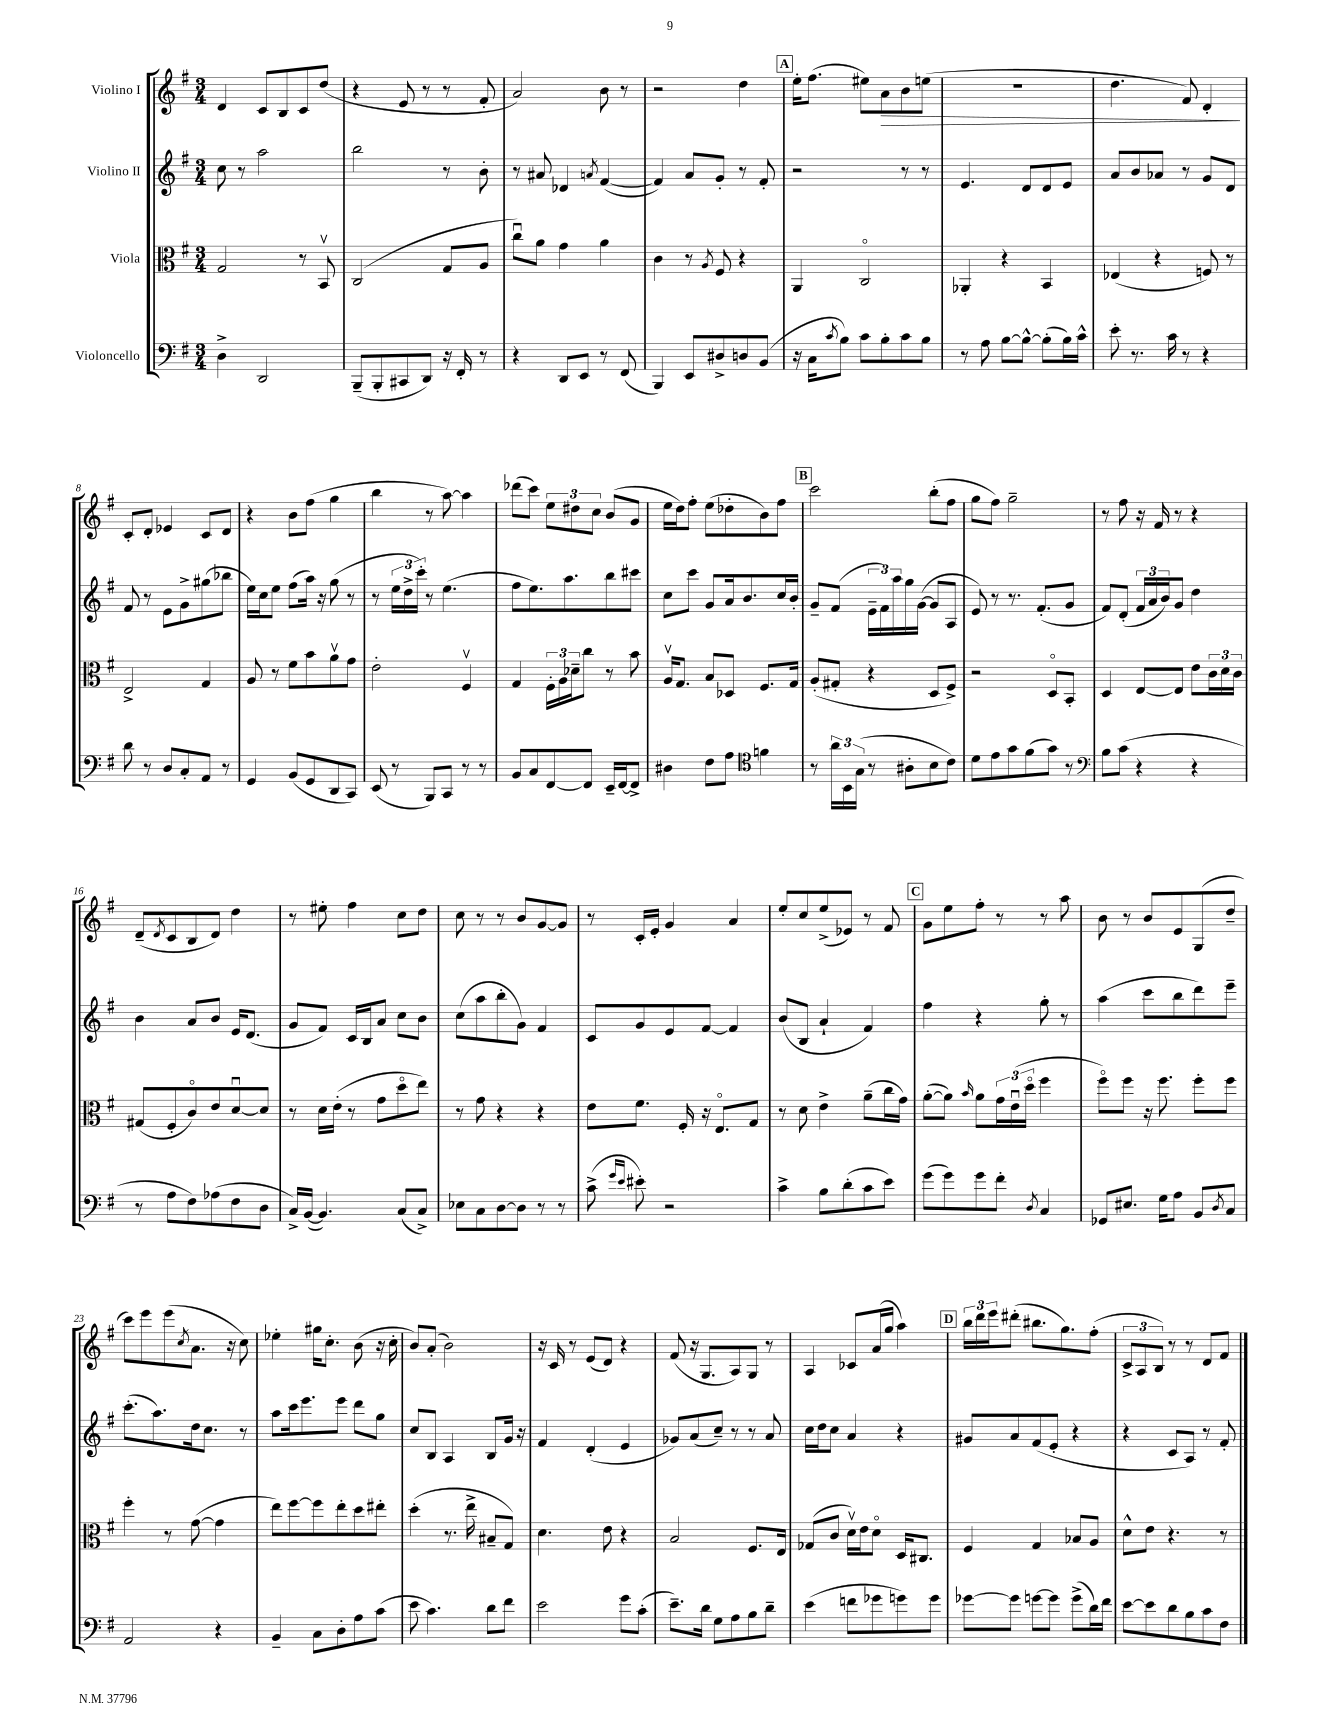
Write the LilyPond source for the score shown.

<<
\new StaffGroup <<
\new Staff = "s0" \with { instrumentName = "Violino I" } {
    \clef treble \key g \major \numericTimeSignature \time 3/4
    d'4 c'8 b8 c'8 d''8( |
    r4 e'8 r8 r8 fis'8-. |
    a'2) b'8 r8 |
    r2 d''4 |
    \mark \markup { \box "A" } e''16-. fis''8.( eis''8) a'8\> b'8 e''8( |
    R2. |
    d''4. fis'8) d'4-.\! |
    c'8-. d'8-. ees'4 c'8 d'8 |
    r4 b'8 fis''8( g''4 |
    b''4 r8 a''8~) a''4 |
    des'''8( c'''8) \tuplet 3/2 { e''8 dis''8 c''8 } b'8( g'8 |
    e''16 d''16) fis''8-. e''8( des''8-. b'8) fis''8 |
    \mark \markup { \box "B" } c'''2 b''8-.( fis''8 |
    g''8 fis''8) g''2-- |
    r8 fis''8 r16 fis'16 r8 r4 |
    d'8--( \acciaccatura { d'8 } c'8 b8 d'8) d''4 |
    r8 eis''8-. fis''4 c''8 d''8 |
    c''8 r8 r8 b'8 g'8~ g'8 |
    r8 c'16-. e'16-. g'4 a'4 |
    e''8-. c''8 e''8->( ees'8) r8 fis'8 |
    \mark \markup { \box "C" } g'8 e''8 fis''8-. r8 r8 a''8 |
    b'8 r8 b'8 e'8 g8( d''8-- |
    c'''8) e'''8 e'''8( \acciaccatura { c''8 } a'8. r16 c''8) |
    ees''4-. gis''16 c''8.-. b'8( r16 c''16-. |
    b'8) a'8-.( b'2) |
    r16 c'16 r8 e'8( d'8) r4 |
    fis'8( r16 g8. a8) g8 r8 |
    a4 ces'8 a'16( g''16 a''4) |
    \mark \markup { \box "D" } \tuplet 3/2 { b''16 d'''16 e'''16 } dis'''8-.( bis''8. g''8.) fis''8-.( |
    \tuplet 3/2 { c'8-> a8 b8) } r8 r8 d'8 fis'8 \bar "|." |
}
\new Staff = "s1" \with { instrumentName = "Violino II" } {
    \clef treble \key g \major \numericTimeSignature \time 3/4
    c''8 r8 a''2 |
    b''2 r8 b'8-. |
    r8 ais'8 des'4 \acciaccatura { a'8 } fis'4~( |
    fis'4) a'8 g'8-. r8 fis'8-. |
    \mark \markup { \box "A" } r2 r8 r8 |
    e'4. d'8 d'8 e'8 |
    a'8 b'8 aes'8 r8 g'8 d'8 |
    fis'8 r8 e'8 g'8-> gis''8( bes''8 |
    e''16) c''16 e''8 fis''8( a''16) r16 g''8( r8 |
    r8 \tuplet 3/2 { e''16 d''16-> c'''16-.) } r8 e''4.( |
    fis''8 e''8.) a''8. b''8 cis'''8 |
    c''8 c'''8 g'8 a'16 b'8. c''16 b'16-. |
    \mark \markup { \box "B" } g'8-- fis'8( \tuplet 3/2 { e'16-- fis'16) a''16 } g''16 g'16~( g'8 a8 |
    e'8) r8 r8. fis'8.-.( g'8 |
    fis'8) d'8-.( \tuplet 3/2 { fis'16 a'16 b'16) } g'8 d''4 |
    b'4 a'8 b'8 e'16 d'8.( |
    g'8 fis'8) c'16 b16 a'8 c''8 b'8 |
    c''8( a''8 b''8-. g'8) fis'4 |
    c'8 g'8 e'8 fis'8~ fis'4 |
    b'8( b8 a'4-! fis'4) |
    \mark \markup { \box "C" } fis''4 r4 g''8-. r8 |
    a''4( c'''8 b''8 d'''8) e'''8-- |
    c'''8.-.( a''8.) d''16 c''8. r8 |
    a''8 c'''16 e'''8. e'''8 d'''8 g''8 |
    c''8 b8 a4 b8 g'16 r16 |
    fis'4 d'4-.( e'4 |
    ges'8) a'8( c''8--) r8 r8 a'8 |
    c''16 d''16 c''8 a'4 r4 |
    \mark \markup { \box "D" } gis'8 a'8 fis'8( e'8-. r4 |
    r4 c'8 a8) r8 fis'8-. \bar "|." |
}
\new Staff = "s2" \with { instrumentName = "Viola" } {
    \clef alto \key g \major \numericTimeSignature \time 3/4
    g2 r8 b,8\upbow |
    c2( g8 a8 |
    c''8\downbow) a'8 g'4 a'4 |
    c'4 r8 \acciaccatura { a8 } fis8 r4 |
    \mark \markup { \box "A" } a,4 c2\flageolet |
    aes,4-. r4 b,4 |
    ees4( r4 f8) r8 |
    e2-> g4 |
    a8 r8 fis'8 b'8 a'8\upbow g'8 |
    e'2-. fis4\upbow |
    g4 \tuplet 3/2 { fis16-. a16 des'16-- } c''8 r8 b'8 |
    a16\upbow g8. b8 des8 fis8. g16 |
    \mark \markup { \box "B" } a8-.( gis8-. r4 d8 fis8->) |
    r2 d8\flageolet b,8-. |
    d4 e8~ e8 e'8 \tuplet 3/2 { c'16 d'16 c'16 } |
    gis8( fis8-. c'8\flageolet) e'8 d'8~\downbow d'8 |
    r8 d'16 e'16-.( r8 g'8 d''8\flageolet e''8) |
    r8 g'8 r4 r4 |
    e'8 fis'8. fis16-. r16 e8.\flageolet g8 |
    r8 d'8 e'4-> a'8--( c''16 g'16) |
    \mark \markup { \box "C" } a'8~-.( a'8) \grace { b'16 } a'8 \tuplet 3/2 { g'16 e'16\downbow( d''16\flageolet } fis''4 |
    fis''8\flageolet) fis''8 r16 fis''8. fis''8-. fis''8 |
    fis''4-. r8 g'8~( g'4 |
    e''8) fis''8~ fis''8 e''8-. d''8 eis''8-. |
    d''4-.( r8. e''16-> bis8-- g8) |
    d'4. e'8 r4 |
    b2 fis8. e16 |
    ges8( c'8 d'16\upbow) e'16 d'8\flageolet d16 cis8. |
    \mark \markup { \box "D" } fis4 g4 bes8 a8 |
    d'8-^ e'8 r4. r8 \bar "|." |
}
\new Staff = "s3" \with { instrumentName = "Violoncello" } {
    \clef bass \key g \major \numericTimeSignature \time 3/4
    d4-> d,2 |
    b,,8--( b,,8-. cis,8 d,8) r16 fis,16-. r8 |
    r4 d,8 e,8 r8 fis,8( |
    b,,4) e,8 dis8-> d8 b,8( |
    \mark \markup { \box "A" } r16 c16 \acciaccatura { c'8 } b8) c'8 b8-. c'8 b8 |
    r8 a8 b8~ b8~-^ b8-.( b16) c'16-^ |
    e'8-. r8. c'16 r8 r4 |
    d'8 r8 d8 c8-. a,8 r8 |
    g,4 b,8( g,8 d,8 c,8) |
    e,8( r8 b,,8) c,8 r8 r8 |
    b,8 c8 fis,8~ fis,8 e,16-- fis,16~ fis,8-> |
    dis4 fis8 a8 \clef tenor f'4 |
    \mark \markup { \box "B" } r8 \tuplet 3/2 { a'16 b,16 g16( } r8 ais8-. b8 c'8) |
    d'8 e'8 g'8 fis'8( g'8) r8 |
    \clef bass b8 c'8( r4 r4 |
    r8 a8 fis8) aes8( fis8 d8 |
    c16->) b,16~( b,4.) c8( c8->) |
    ees8 c8 d8~ d8 r8 r8 |
    c'8->( \grace { g'16 e'16 } eis'8-.) r2 |
    c'4-> b8 d'8-.( c'8 e'8) |
    \mark \markup { \box "C" } g'8( g'8) g'8 fis'8-. \acciaccatura { d8 } c4 |
    ges,8 eis8. g16 a8 b,8 \acciaccatura { d8 } c8 |
    a,2 r4 |
    b,4-- c8 d8-. a8 c'8( |
    e'8 c'4.) d'8 fis'8 |
    e'2 g'8 c'8-.( |
    e'8.--) d'16 g8 a8 b8 d'8-- |
    e'4( f'8 ges'8 g'8) g'8 |
    \mark \markup { \box "D" } ges'8~ ges'8 g'8~ g'8 g'8->( d'16) fis'16 |
    e'8~ e'8 d'8 b8 c'8 fis8 \bar "|." |
}
>>
>>
